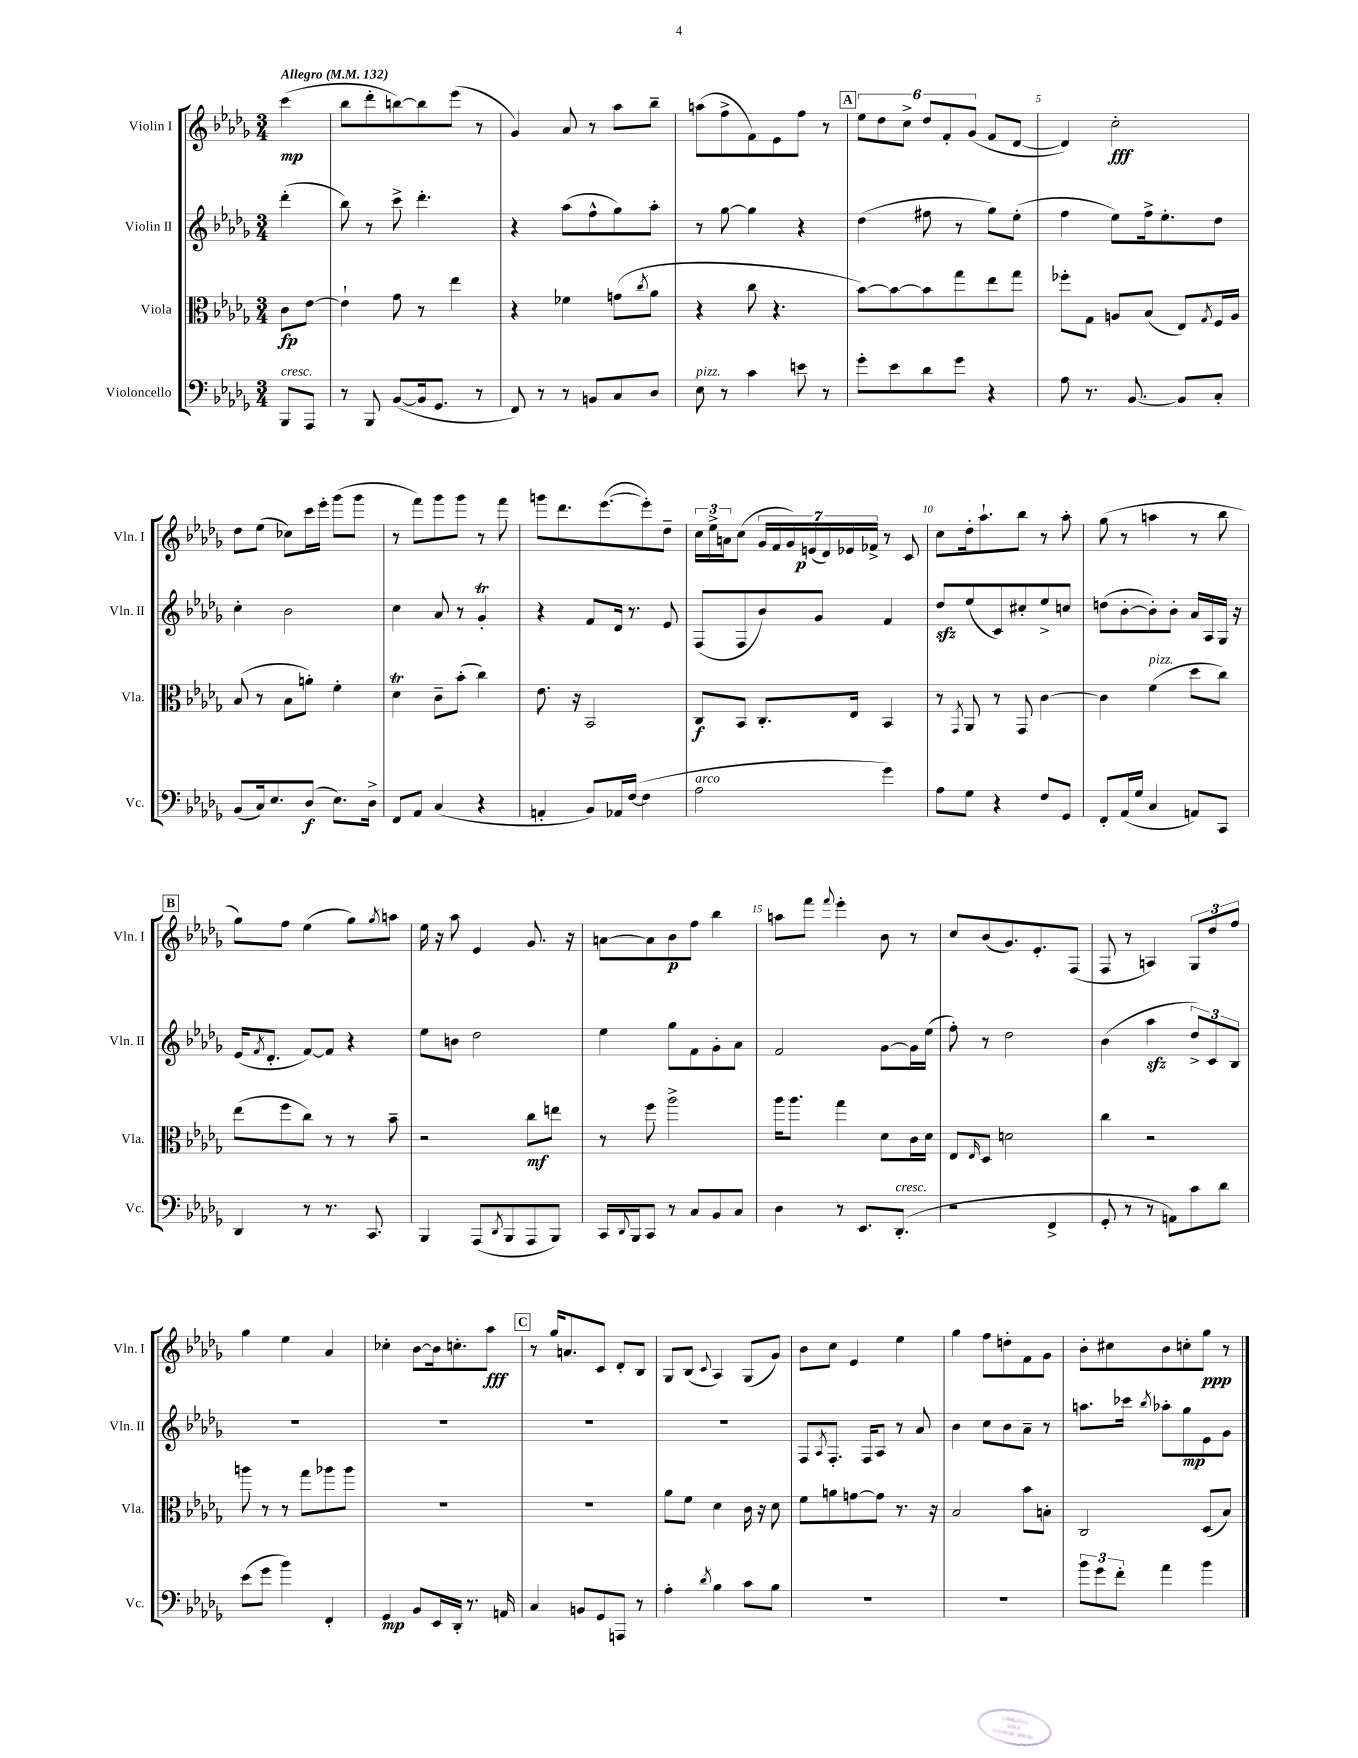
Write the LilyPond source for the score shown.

<<
\new StaffGroup <<
\new Staff = "s0" \with { instrumentName = "Violin I" shortInstrumentName = "Vln. I" } {
    \clef treble \key des \major \numericTimeSignature \time 3/4 \partial 4 \tempo "Allegro" 4 = 132
    c'''4\mp( |
    bes''8 des'''8-. b''8~) b''8 ees'''8( r8 |
    ges'4) aes'8 r8 aes''8 bes''8-- |
    a''8( f''8-> f'8) ees'8 f''8 r8 |
    \mark \markup { \box "A" } \tuplet 6/4 { ees''8 des''8 c''8-> des''8 f'8-. ges'8( } f'8 des'8~ |
    des'4) c''2-.\fff |
    des''8 ees''8( ces''8) c'''16 ees'''16-. ges'''8( ges'''8 |
    r8 f'''8) ges'''8 ges'''8 r8 f'''8 |
    g'''8 des'''8. ees'''8.~( ees'''8-.) des''8-- |
    \tuplet 3/2 { c''16 ees''16-> a'16 } c''8( \tuplet 7/4 { ges'16 f'16 ges'16) e'16\p( des'16) ees'16 fes'16-> } r8 c'8 |
    c''8 des''16-. aes''8.-! bes''8 r8 aes''8-. |
    ges''8( r8 a''4 r8 bes''8 |
    \mark \markup { \box "B" } ges''8) f''8 ees''4( ges''8) \acciaccatura { ges''8 } a''8 |
    ees''16 r16 aes''8 ees'4 ges'8. r16 |
    a'8~ a'8 bes'8\p f''8 bes''4 |
    a''8 f'''8 \appoggiatura { f'''8 } ees'''4-. bes'8 r8 |
    c''8 bes'8( ges'8.) ees'8.-. f8( |
    f8 r8 a4) \tuplet 3/2 { ges8 des''8 f''8 } |
    ges''4 ees''4 aes'4 |
    ces''4-. bes'8~ bes'16 c''8.-. aes''8\fff |
    \mark \markup { \box "C" } r8 ges''16 a'8. c'8 des'8-. bes8 |
    ges8 bes8( \appoggiatura { c'8 } aes4) ges8( ges'8) |
    bes'8 c''8 ees'4 ees''4 |
    ges''4 f''8 d''8-. f'8 ges'8 |
    bes'8-. cis''8 bes'8 c''8-. ges''8\ppp r8 \bar "|." |
}
\new Staff = "s1" \with { instrumentName = "Violin II" shortInstrumentName = "Vln. II" } {
    \clef treble \key des \major \numericTimeSignature \time 3/4 \partial 4
    des'''4-.( |
    bes''8) r8 c'''8-> des'''4.-. |
    r4 aes''8( f''8-^ ges''8) aes''8-. |
    r8 ges''8~ ges''4 r4 |
    \mark \markup { \box "A" } des''4( fis''8 r8 ges''8) ees''8-.( |
    f''4 ees''8) f''16-> ees''8.-. des''8 |
    c''4-. bes'2 |
    c''4 aes'8 r8 ges'4-.\trill |
    r4 f'8 des'16 r8. ees'8 |
    f8( f8 bes'8) ges'8 f'4 |
    des''8\sfz ees''8( c'8) cis''8-. ees''8-> c''8 |
    d''8( bes'8~-. bes'8-.) bes'8-. aes'16 aes16 ges16 r16 |
    \mark \markup { \box "B" } ees'16( \acciaccatura { f'8 } des'8.-. f'8~) f'8 r4 |
    ees''8 b'8 des''2 |
    ees''4 ges''8 f'8 ges'8-. aes'8 |
    f'2 ges'8~ ges'16 ees''16( |
    f''8-.) r8 des''2 |
    bes'4( aes''4\sfz \tuplet 3/2 { des''8->) c'8 bes8 } |
    R2. |
    R2. |
    \mark \markup { \box "C" } R2. |
    R2. |
    f8 \acciaccatura { aes8 } f8.-. f16 aes8 r8 aes'8 |
    bes'4 c''8 bes'8 aes'8-- r8 |
    a''8. ces'''16 \acciaccatura { bes''8 } aes''8-. ges''8\mp ees'8 ges'8 \bar "|." |
}
\new Staff = "s2" \with { instrumentName = "Viola" shortInstrumentName = "Vla." } {
    \clef alto \key des \major \numericTimeSignature \time 3/4 \partial 4
    c'8\fp ees'8~ |
    ees'4-! ges'8 r8 ees''4 |
    r4 fes'4 g'8( \acciaccatura { c''8 } aes'8 |
    r4 c''8 r4. |
    \mark \markup { \box "A" } bes'8~) bes'8~ bes'8 ges''8 ees''8 ges''8 |
    fes''8-. ges8 a8 bes8( ees8) \acciaccatura { ges8 } f16 a16 |
    bes8( r8 bes8 a'8-.) f'4-. |
    des'4\trill c'8-- bes'8-.( c''4) |
    ees'8. r16 bes,2 |
    c8\f bes,8 c8.-. ees16 bes,4 |
    r8 \acciaccatura { ges,8 } aes,8 r8 ges,8 c'4~ |
    c'4 f'4^\markup { \italic "pizz." }( des''8 c''8) |
    \mark \markup { \box "B" } ees''8( f''8 c''8) r8 r8 bes'8-- |
    r2 c''8\mf e''8 |
    r8 f''8 aes''2-> |
    aes''16 aes''8. ges''4 des'8 c'16 des'16 |
    ees8 \grace { ees16 } des8 d'2 |
    c''4 r2 |
    a''8 r8 r8 ges''8 aes''8 aes''8 |
    R2. |
    \mark \markup { \box "C" } R2. |
    aes'8 f'8 des'4 c'16 r16 des'8 |
    f'8 a'8 g'8~ g'8 r8. r16 |
    bes2 bes'8 b8-. |
    c2 des8( bes8) \bar "|." |
}
\new Staff = "s3" \with { instrumentName = "Violoncello" shortInstrumentName = "Vc." } {
    \clef bass \key des \major \numericTimeSignature \time 3/4 \partial 4
    bes,,8^\markup { \italic "cresc." } aes,,8 |
    r8 bes,,8 bes,8~( bes,16 ges,8. r8 |
    f,8) r8 r8 b,8 c8 des8 |
    ees8^\markup { \italic "pizz." } r8 c'4 e'8 r8 |
    \mark \markup { \box "A" } ges'8-. ees'8 des'8 ges'8 r4 |
    aes8 r8. bes,8.~ bes,8 c8-. |
    bes,8( c16) ees8. des8\f( ees8.) des16-> |
    f,8 aes,8 c4( r4 |
    a,4-. bes,8) aes,16 f16~( f4 |
    aes2^\markup { \italic "arco" } ges'4) |
    aes8 ges8 r4 f8 ges,8 |
    f,8-. aes,16( ges16 c4 a,8) c,8 |
    \mark \markup { \box "B" } des,4 r8 r8. c,8. |
    bes,,4 aes,,8( \acciaccatura { des,8 } bes,,8 aes,,8 bes,,8) |
    c,16 \appoggiatura { des,8 } bes,,16 c,8 r8 c8 bes,8 c8 |
    des4 r8 ees,8. des,8.-.^\markup { \italic "cresc." }( |
    r2 f,4-> |
    ges,8-. r8 r8 a,8) c'8 des'8 |
    ees'8( ges'8 bes'4) f,4-. |
    ges,4\mp bes,8 ees,16 des,16-. r8. a,16 |
    \mark \markup { \box "C" } c4 b,8 ges,8 a,,8 r8 |
    aes4-. \acciaccatura { des'8 } bes4 c'8 bes8 |
    R2. |
    R2. |
    \tuplet 3/2 { bes'8 ges'8 f'8-. } aes'4 bes'4 \bar "|." |
}
>>
>>
\layout { \context { \Score \override BarNumber.break-visibility = ##(#f #t #t) barNumberVisibility = #(every-nth-bar-number-visible 5) } }
